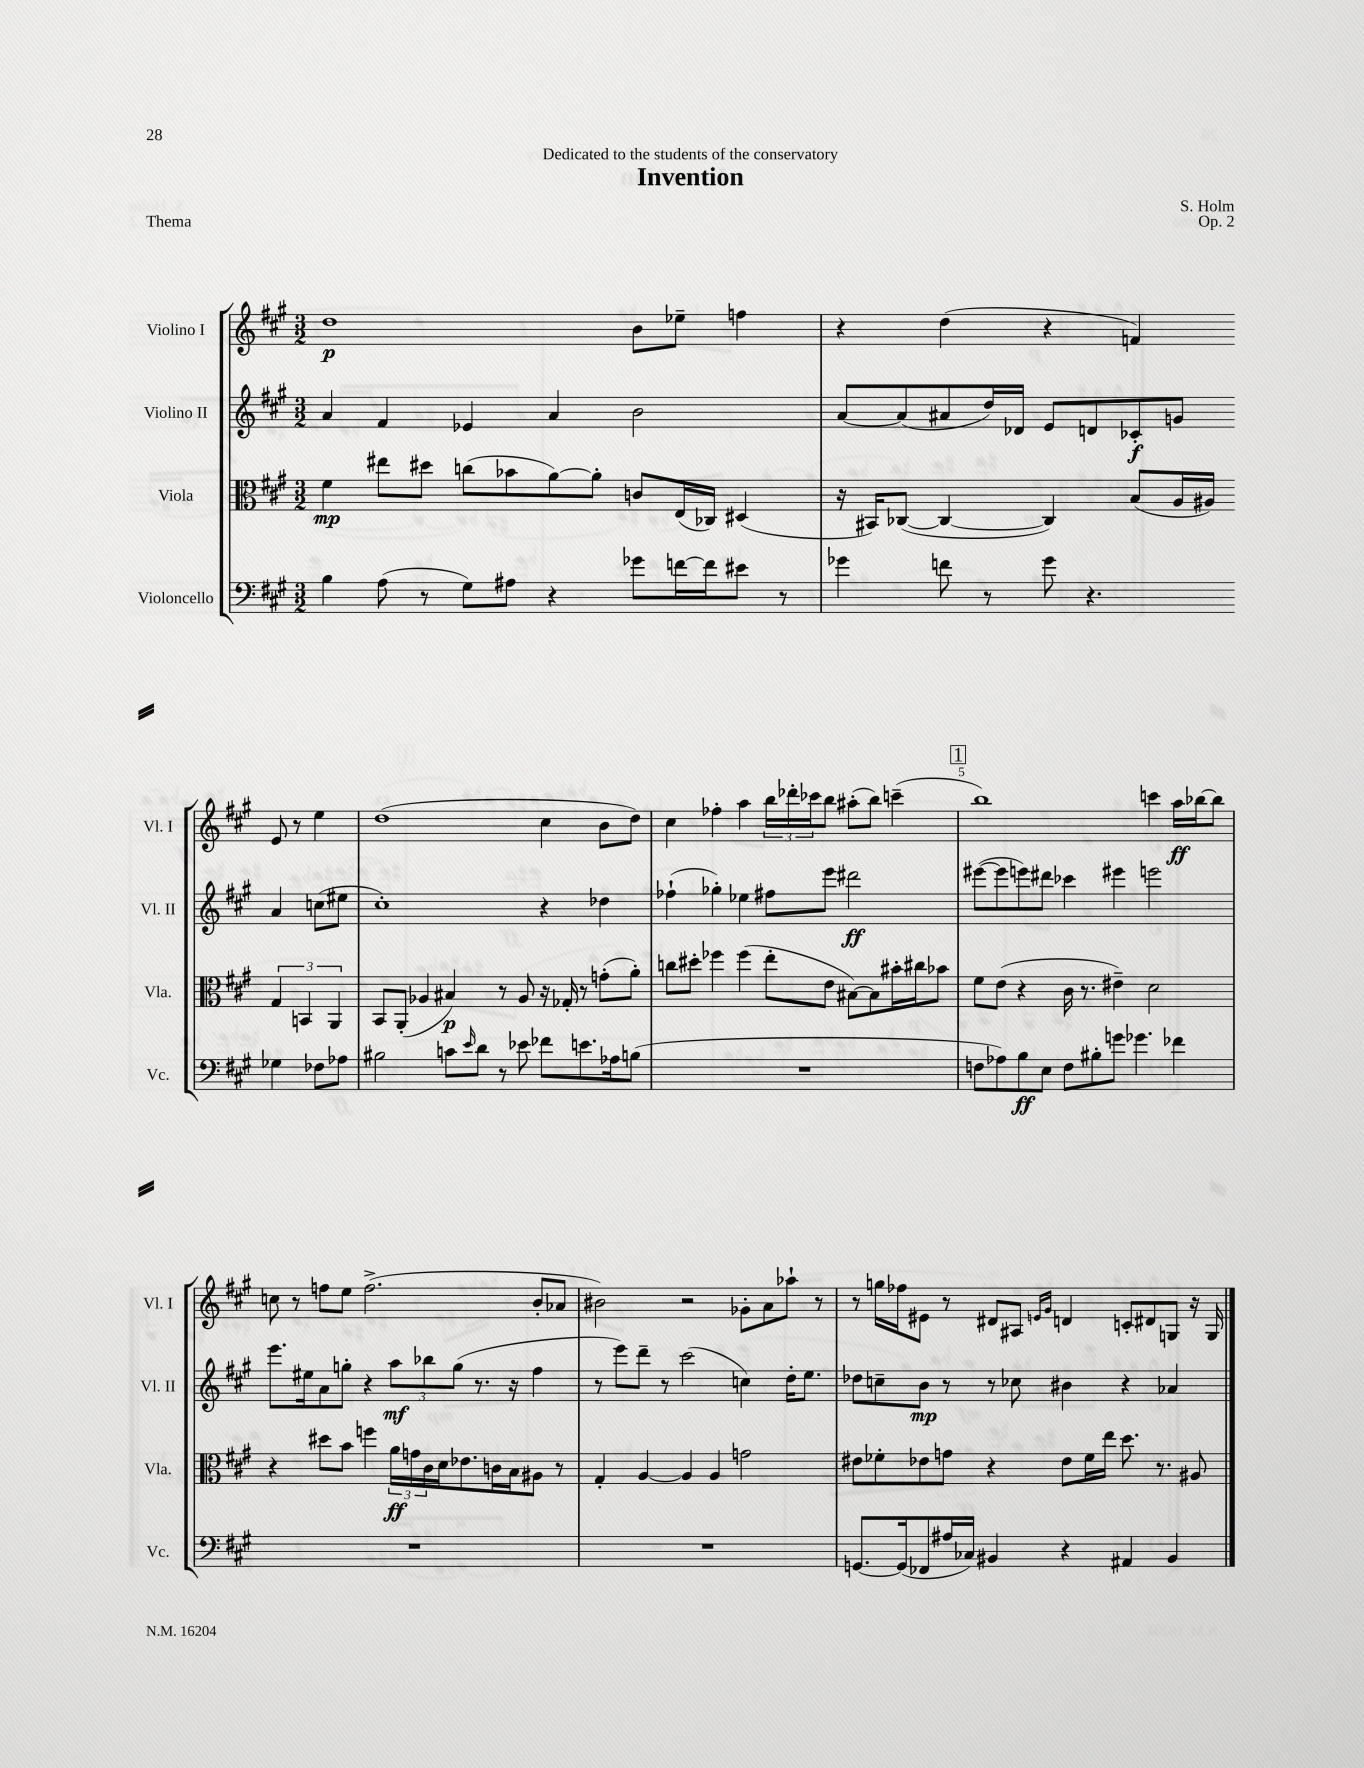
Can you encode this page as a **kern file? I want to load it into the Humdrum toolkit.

**kern	**kern	**kern	**kern
*staff4	*staff3	*staff2	*staff1
*clefF4	*clefC3	*clefG2	*clefG2
*k[f#c#g#]	*k[f#c#g#]	*k[f#c#g#]	*k[f#c#g#]
*M3/2	*M3/2	*M3/2	*M3/2
4B	4f#	4a	1dd
(8A	8ee#	4f#	.
8r	8dd#	.	.
8G#)	(8cc	4e-	.
8A#	8b-	.	.
4r	[8a)	4a	.
.	8a']	.	.
8g-	8c	2b	8b
[16f	(16E	.	8ee-~
16f]	16C-)	.	.
8e#	(4D#	.	4ff
8r	.	.	.
=	=	=	=
4g-	16r	[8a	4r
.	16BB#)	.	.
.	([8C-	(8a]	.
8f	4C-_	8a#	(4dd
8r	.	16dd)	.
.	.	16d-	.
8g-	4C-])	8e	4r
4.r	.	8d	.
.	(8B	8c-'	4f)
.	16A	8g	.
.	16A#)	.	.
4G-	6G#	4a#	8e
.	.	.	8r
.	6BB	.	.
8F-	.	(8cc	4ee
.	6AA	.	.
8A-	.	8ee#	.
=	=	=	=
2B#	8BB	1cc#')	(1dd
.	(8AA'	.	.
.	4A-	.	.
8c	4B#)	.	.
16qqe	.	.	.
8d	.	.	.
8r	8r	.	.
8e-	8A-	.	.
8f-	16r	4r	4cc#
.	16G-'	.	.
8.e	8r	.	.
.	(8g'	4dd-	8b
16A-	.	.	.
(8B	8a')	.	8dd)
=	=	=	=
1.r	8cc	(4ff-`	4cc#
.	8dd#'	.	.
.	4ff-	4gg-')	4ff-'
.	(4ff-	4ee-	4aa
.	8ee'	8ff#	24bb
.	.	.	24ddd-'
.	.	.	24ccc-
.	8e	8eee	8bb
.	[8B#)	2ddd#	(8aa#'
.	8B#]	.	8bb)
.	16b#'	.	(4ccc~
.	16cc#	.	.
.	8b-	.	.
=	=	=	=
8F	8f#	([8eee#	1bb)
8A-)	(8e	8eee#]	.
8B	4r	8eee)	.
8E	.	8ddd#	.
8F	16c#	4ccc-	.
.	8.r	.	.
8B#'	.	.	.
8g	4e#~)	4eee#	.
4.g-	.	.	.
.	2d	2eee	4ccc
4f-	.	.	16aa
.	.	.	[16bb-
.	.	.	8bb-]
=	=	=	=
1.r	4r	8.eee	8cc
.	.	.	8r
.	.	16ee#	.
.	8dd#	8a	8ff
.	8b	8gg'	8ee
.	4ff	4r	(2.ff^
.	24a	12aa	.
.	24g	.	.
.	24c#	12bb-	.
.	16d	.	.
.	.	(12gg	.
.	8.e-	.	.
.	.	8.r	.
.	16c	.	.
.	16B	16r	.
.	8A#	4ff#	8b'
.	8r	.	8a-
=	=	=	=
1.r	4G#'	8r	2b#)
.	.	8eee)	.
.	[4A	8ddd~	.
.	.	8r	.
.	4A]	(2ccc#	2r
.	4A	.	.
.	2g	4cc)	8g-'
.	.	.	8a
.	.	16dd'	8aa-`
.	.	8.ee	.
.	.	.	8r
=	=	=	=
[8.GG	8e#	8dd-	8r
.	8f-'	8cc~	16gg
(16GG]	.	.	16ff-
8FF-	8e-	8b	8e#
16A#	8g	8r	8r
16C-)	.	.	.
4BB#	4r	8r	8d#
.	.	8cc-	8A#
.	.	.	16qqe
.	.	.	16qqg#
4r	8e-	4b#	4d
.	16f-	.	.
.	16ee	.	.
4AA#	8.dd	4r	8c'
.	.	.	8d#
.	8.r	.	.
4BB#	.	4a-	8G
.	8A#	.	16r
.	.	.	16G
==	==	==	==
*-	*-	*-	*-
